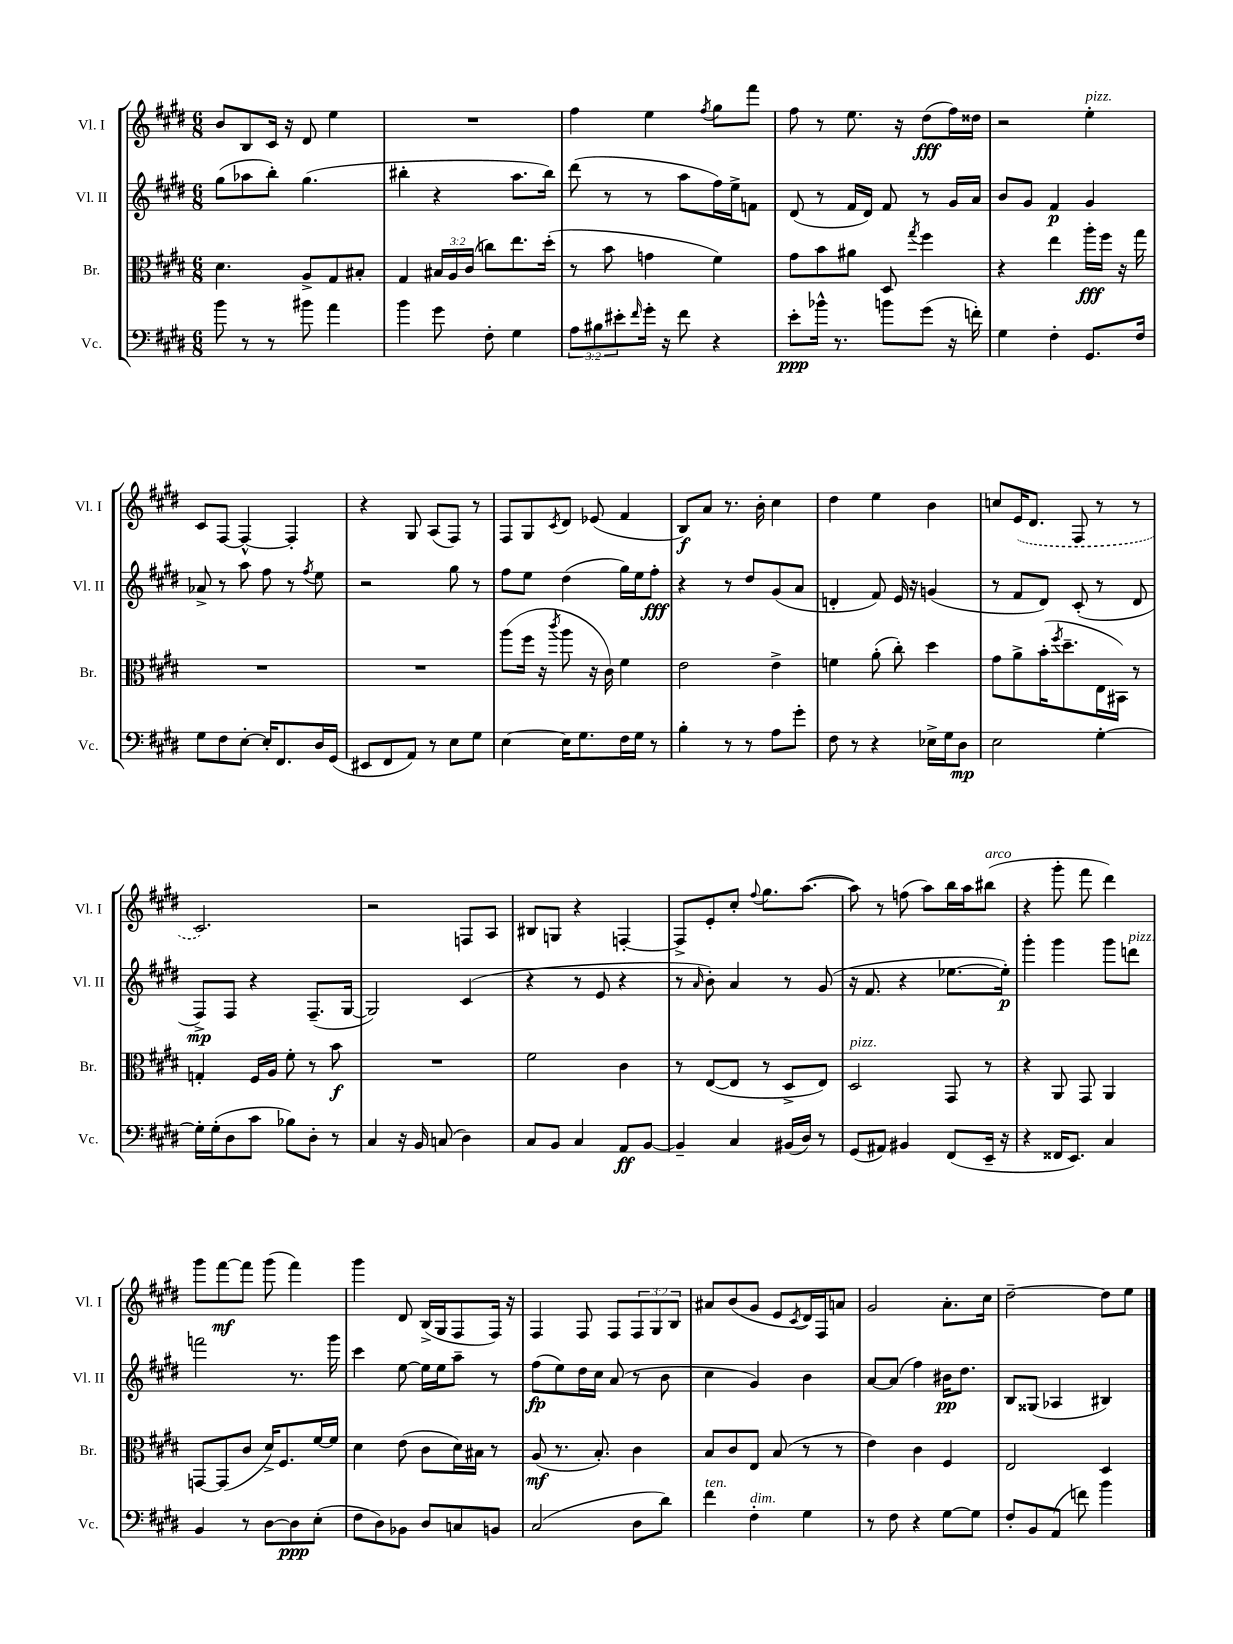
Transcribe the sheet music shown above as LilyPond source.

<<
\new StaffGroup <<
\new Staff = "s0" \with { instrumentName = "Vl. I" shortInstrumentName = "Vl. I" } {
    \clef treble \key e \major \numericTimeSignature \time 6/8 \override Staff.TupletNumber.text = #tuplet-number::calc-fraction-text
    b'8 b8 cis'16 r16 dis'8 e''4 |
    R2. |
    fis''4 e''4 \acciaccatura { fis''8 } gis''8 fis'''8 |
    fis''8 r8 e''8. r16 dis''8\fff( fis''16) disis''16 |
    r2 e''4-.^\markup { \italic "pizz." } |
    cis'8 fis8~ fis4~-^ fis4-. |
    r4 gis8 a8( fis8) r8 |
    fis8 gis8 \acciaccatura { cis'8 } dis'8 ees'8( fis'4 |
    b8\f) a'8 r8. b'16-. cis''4 |
    dis''4 e''4 b'4 |
    c''8 \once \slurDashed e'16( dis'8. fis8 r8 r8 |
    cis'2.) |
    r2 f8 a8 |
    bis8 g8 r4 f4~-. |
    f8-> e'8-. cis''8-. \appoggiatura { fis''8 } gis''8. a''8.~( |
    a''8) r8 f''8( a''8) b''16 a''16 bis''8^\markup { \italic "arco" }( |
    r4 gis'''8-. fis'''8 dis'''4) |
    gis'''8 fis'''8~\mf fis'''8 gis'''8( fis'''4) |
    gis'''4 dis'8 b16->( gis16 fis8 fis16) r16 |
    fis4 fis8 fis8 \tuplet 3/2 { fis8 gis8 b8 } |
    ais'8 b'8( gis'8 e'8 \acciaccatura { cis'8 } dis'16) fis16 a'8 |
    gis'2 a'8.-. cis''16 |
    dis''2~-- dis''8 e''8 \bar "|." |
}
\new Staff = "s1" \with { instrumentName = "Vl. II" shortInstrumentName = "Vl. II" } {
    \clef treble \key e \major \numericTimeSignature \time 6/8
    gis''8( aes''8 b''8-.) gis''4.( |
    bis''4-. r4 a''8. bis''16) |
    dis'''8( r8 r8 a''8 fis''16) e''16-> f'8 |
    dis'8( r8 fis'16 dis'16) fis'8 r8 gis'16 a'16 |
    b'8 gis'8 fis'4\p gis'4 |
    aes'8-> r8 a''8 fis''8 r8 \acciaccatura { fis''8 } e''8 |
    r2 gis''8 r8 |
    fis''8 e''8 dis''4( gis''16) e''16 fis''8-.\fff |
    r4 r8 dis''8 gis'8( a'8 |
    d'4-. fis'8) e'16 r16 g'4( |
    r8 fis'8 dis'8) cis'8-.( r8 dis'8 |
    fis8->\mp) fis8 r4 fis8.--( gis16~ |
    gis2) cis'4( |
    r4 r8 e'8 r4 |
    r8 \grace { a'16 } b'8-.) a'4 r8 gis'8( |
    r16 fis'8. r4 ees''8.~ ees''16-.\p) |
    gis'''4-. gis'''4 gis'''8 d'''8^\markup { \italic "pizz." } |
    f'''2 r8. gis'''16 |
    cis'''4 e''8~ e''16 e''16 a''8-- r8 |
    fis''8\fp( e''8) dis''16 cis''16 a'8( r8 b'8 |
    cis''4 gis'4) b'4 |
    a'8~ a'8( fis''4) bis'16\pp dis''8. |
    b8 gisis8( aes4 bis4) \bar "|." |
}
\new Staff = "s2" \with { instrumentName = "Br." shortInstrumentName = "Br." } {
    \clef alto \key e \major \numericTimeSignature \time 6/8 \override Staff.TupletNumber.text = #tuplet-number::calc-fraction-text
    dis'4. a8-> gis8 bis8-. |
    gis4 \tuplet 3/2 { bis16 a16 cis'16( } c''8) e''8. dis''16-.( |
    r8 b'8 g'4 fis'4) |
    gis'8 b'8 ais'8 dis8 \acciaccatura { gis''8 } fis''4 |
    r4 e''4 a''16-.\fff fis''16 r16 gis''16 |
    R2. |
    R2. |
    a''8( fis''16 r16 \acciaccatura { cis'''8 } a''8 r16 cis'16) fis'4 |
    e'2 e'4-> |
    f'4 a'8-.( cis''8-.) dis''4 |
    gis'8 a'8-> b'16-.( \acciaccatura { fis''8 } dis''8.-- e16 bis,16) r8 |
    g4-. fis16 a16 fis'8-. r8 b'8\f |
    R2. |
    fis'2 cis'4 |
    r8 e8~( e8 r8 dis8-> e8) |
    dis2^\markup { \italic "pizz." } gis,8 r8 |
    r4 a,8 gis,8 a,4 |
    g,8~ g,8( cis'8 dis'16->) fis8. fis'16~ fis'16 |
    dis'4 e'8( cis'8 dis'16) bis16 r8 |
    a8\mf( r8. b8.-.) cis'4 |
    b8 cis'8 e8 b8( r8 r8 |
    e'4) cis'4 fis4 |
    e2 dis4 \bar "|." |
}
\new Staff = "s3" \with { instrumentName = "Vc." shortInstrumentName = "Vc." } {
    \clef bass \key e \major \numericTimeSignature \time 6/8 \override Staff.TupletNumber.text = #tuplet-number::calc-fraction-text
    b'8 r8 r8 bis'8 a'4 |
    b'4 gis'8 fis8-. gis4 |
    \tuplet 3/2 { a8 bis8 eis'8-. } \grace { fis'16 } gis'16-. r16 fis'8 r4 |
    e'8-.\ppp bes'16-^ r8. b'8 gis'8( r16 f'16-.) |
    gis4 fis4-. gis,8. fis16 |
    gis8 fis8 e8~-. e16-. fis,8. dis16 gis,16( |
    eis,8 fis,8 a,8) r8 e8 gis8 |
    e4~ e16 gis8. fis16 gis16 r8 |
    b4-. r8 r8 a8 gis'8-. |
    fis8 r8 r4 ees16-> gis16 dis8\mp |
    e2 gis4~-. |
    gis16-. gis16-.( dis8 cis'8 bes8) dis8-. r8 |
    cis4 r16 b,16 c8( dis4) |
    cis8 b,8 cis4 a,8\ff b,8~ |
    b,4-- cis4 bis,16( dis16) r8 |
    gis,8( ais,8) bis,4 fis,8( e,16-- r16 |
    r4 fisis,16 e,8.) cis4 |
    b,4 r8 dis8~ dis8\ppp e8-.( |
    fis8 dis8) bes,8 dis8 c8 b,8 |
    cis2( dis8 dis'8) |
    fis'4^\markup { \italic "ten." } fis4-.^\markup { \italic "dim." } gis4 |
    r8 fis8 r4 gis8~ gis8 |
    fis8-. b,8 a,8( f'8) b'4 \bar "|." |
}
>>
>>
\layout { \context { \Score \remove "Bar_number_engraver" } }
